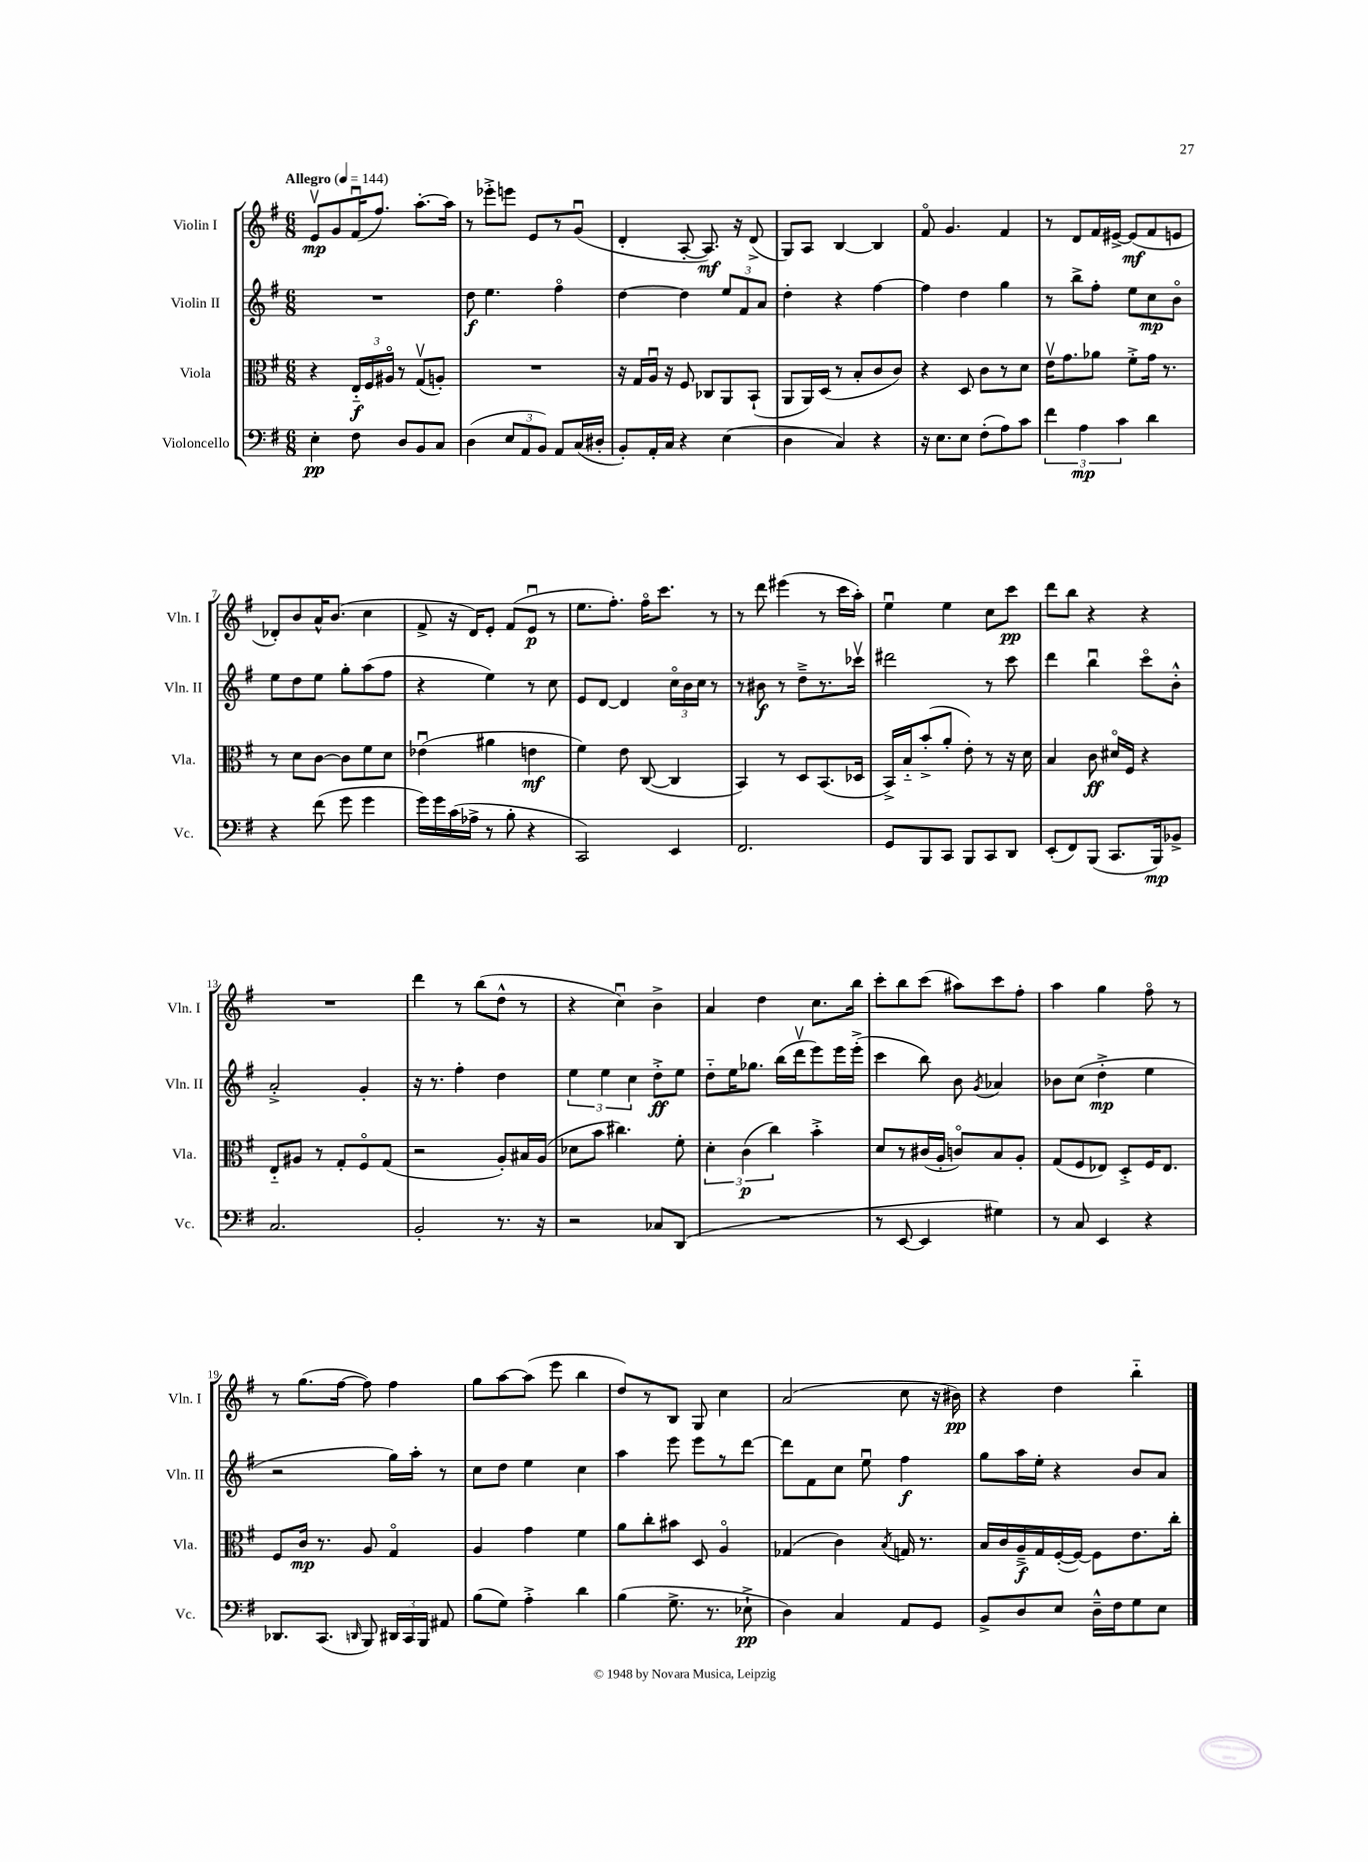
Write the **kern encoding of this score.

**kern	**dynam	**kern	**dynam	**kern	**dynam	**kern	**dynam
*part4	*part4	*part3	*part3	*part2	*part2	*part1	*part1
*staff4	*staff4	*staff3	*staff3	*staff2	*staff2	*staff1	*staff1
*I"Violoncello	*	*I"Viola	*	*I"Violin II	*	*I"Violin I	*
*I'Vc.	*	*I'Vla.	*	*I'Vln. II	*	*I'Vln. I	*
*clefF4	*	*clefC3	*	*clefG2	*	*clefG2	*
*k[f#]	*	*k[f#]	*	*k[f#]	*	*k[f#]	*
*M6/8	*	*M6/8	*	*M6/8	*	*M6/8	*
*MM144	*	*MM144	*	*MM144	*	*MM144	*
=1	=1	=1	=1	=1	=1	=1	=1
!	!	!	!	!	!	!LO:TX:a:B:t=Allegro	!
4E'\	pp	4r	.	2.r	.	8ev/L	mp
.	.	.	.	.	.	8g/	.
8F#\	.	24E/LL	f	.	.	(16f#u/K	.
.	.	24F#/	.	.	.	.	.
.	.	.	.	.	.	8.ff#/J)	.
.	.	24A#X/JJ	.	.	.	.	.
8D/L	.	8r	.	.	.	.	.
8BB/	.	(8Gv/L	.	.	.	[8.aa'\L	.
8C/J	.	8An'/J)	.	.	.	.	.
.	.	.	.	.	.	16aa\Jk]	.
=2	=2	=2	=2	=2	=2	=2	=2
(4D\	.	2.r	.	8dd\	f	8r	.
.	.	.	.	4.ee\	.	8eee-X'^\L	.
12E/L	.	.	.	.	.	8eeen\J	.
12AA/	.	.	.	.	.	.	.
.	.	.	.	.	.	8e/L	.
12BB/J)	.	.	.	.	.	.	.
8AA/L	.	.	.	4ff#\	.	8r	.
(16C/L	.	.	.	.	.	(8gu/J	.
16D#X'/JJ	.	.	.	.	.	.	.
=3	=3	=3	=3	=3	=3	=3	=3
8BB'/L)	.	16r	.	[4dd\	.	4d'/	.
.	.	16G/LL	.	.	.	.	.
16AA'/L	.	16Au/JJ	.	.	.	.	.
16C/JJ	.	16r	.	.	.	.	.
4r	.	8F#/	.	4dd\]	.	[8A'/	.
.	.	8C-X/L	.	.	.	8.A/])	mf
(4E\	.	8AA/	.	12ee/L	.	.	.
.	.	.	.	.	.	16r	.
.	.	.	.	12f#/	.	.	.
.	.	(8BB`/J	.	.	.	(8d^/	.
.	.	.	.	12a/J	.	.	.
=4	=4	=4	=4	=4	=4	=4	=4
4D\	.	8AA/L	.	4dd'\	.	8G/L)	.
.	.	16AA/L)	.	.	.	8A/J	.
.	.	(16D/JJ	.	.	.	.	.
4C/)	.	8r	.	4r	.	[4B/	.
.	.	8B'/L	.	.	.	.	.
4r	.	8c/	.	[4ff#\	.	4B/]	.
.	.	8c/J)	.	.	.	.	.
=5	=5	=5	=5	=5	=5	=5	=5
16r	.	4r	.	4ff#\]	.	8f#/	.
8.E\L	.	.	.	.	.	.	.
.	.	.	.	.	.	4.g/	.
8E\J	.	8D/	.	4dd\	.	.	.
(8F#'\L	.	8c\L	.	.	.	.	.
8A\)	.	8r	.	4gg\	.	4f#/	.
8c\J	.	8d\J	.	.	.	.	.
=6	=6	=6	=6	=6	=6	=6	=6
6f#\	.	16ev\KL	.	8r	.	8r	.
.	.	8.g\	.	.	.	.	.
.	.	.	.	8bb^\L	.	8d/L	.
6A\	mp	.	.	.	.	.	.
.	.	8a-X\J	.	8ff#'\J	.	16f#/L	.
.	.	.	.	.	.	[16e#X^/JJ	.
6c\	.	.	.	.	.	.	.
.	.	8f#'^\L	.	8ee\L	.	(8e#/L]	mf
4d\	.	16g\Jk	.	8cc\	mp	8f#/	.
.	.	8.r	.	.	.	.	.
.	.	.	.	8b\J	.	8en/J	.
!!LO:LB:g=z
=7	=7	=7	=7	=7	=7	=7	=7
4r	.	8r	.	8ee\L	.	8d-X'/L)	.
.	.	8d\L	.	8dd\	.	8b/	.
(8f#\	.	[8c\J	.	8ee\J	.	16a^^/K	.
.	.	.	.	.	.	(8.b/J	.
8g\	.	8c\L]	.	8gg'\L	.	.	.
4g\	.	8f#\	.	(8aa\	.	4cc\	.
.	.	8d\J	.	8ff#\J	.	.	.
=8	=8	=8	=8	=8	=8	=8	=8
16g\LL)	.	(4e-Xu\	.	4r	.	8f#^/	.
16g\	.	.	.	.	.	.	.
(16c\	.	.	.	.	.	16r	.
16A-X^\JJ	.	.	.	.	.	16d/KL)	.
8r	.	4a#X\	.	4ee\)	.	8e'/J	.
8B'\	.	.	.	.	.	(8f#/L	.
4r	.	4en\	mf	8r	.	8eu/J	p
.	.	.	.	8cc\	.	8r	.
=9	=9	=9	=9	=9	=9	=9	=9
2CC/)	.	4f#\)	.	8e/L	.	8.ee\L	.
.	.	.	.	[8d/J	.	.	.
.	.	.	.	.	.	8.ff#'\J)	.
.	.	8e\	.	4d/]	.	.	.
.	.	([8C/	.	.	.	16ff#\KL	.
.	.	.	.	.	.	8.ccc\J	.
4EE/	.	4C/]	.	24cc\LL	.	.	.
.	.	.	.	24b\	.	.	.
.	.	.	.	24cc\JJ	.	.	.
.	.	.	.	8r	.	8r	.
=10	=10	=10	=10	=10	=10	=10	=10
2.FF#/	.	4BB/)	.	8r	.	8r	.
.	.	.	.	8b#X\	f	8ddd\	.
.	.	8r	.	8r	.	(4eee#X\	.
.	.	8D/L	.	8dd~^\L	.	.	.
.	.	(8.BB/	.	8.r	.	8r	.
.	.	.	.	.	.	16ccc\LL	.
.	.	16D-X/Jk	.	16ccc-Xv\Jk	.	16aa'\JJ)	.
=11	=11	=11	=11	=11	=11	=11	=11
8GG/L	.	16BB^/LL)	.	2ddd#X\	.	4eeu\	.
.	.	16B/J	.	.	.	.	.
8BBB/	.	(8b'^/	.	.	.	.	.
8CC/J	.	8a'/J	.	.	.	4ee\	.
8BBB/L	.	8e'\)	.	.	.	.	.
8CC/	.	8r	.	8r	.	8cc\L	.
8DD/J	.	16r	.	8ccc\	.	8ccc\J	pp
.	.	16d\	.	.	.	.	.
=12	=12	=12	=12	=12	=12	=12	=12
(8EE'/L	.	4B/	.	4ddd\	.	8ddd\L	.
8FF#/)	.	.	.	.	.	8bb\J	.
(8BBB/J	.	8c\	ff	4bbu\	.	4r	.
8.CC/L	.	16d#X/LL	.	.	.	.	.
.	.	16F#/JJ	.	.	.	.	.
.	.	4r	.	8ccc\L	.	4r	.
16BBB/k)	mp	.	.	.	.	.	.
8BB-X^/J	.	.	.	8b'^^\J	.	.	.
!!LO:LB:g=z
=13	=13	=13	=13	=13	=13	=13	=13
2.C/	.	8E/L	.	2a'^/	.	2.r	.
.	.	8A#X/J	.	.	.	.	.
.	.	8r	.	.	.	.	.
.	.	8G'/L	.	.	.	.	.
.	.	8F#/	.	4g'/	.	.	.
.	.	(8G/J	.	.	.	.	.
=14	=14	=14	=14	=14	=14	=14	=14
2BB'/	.	2r	.	16r	.	4ddd\	.
.	.	.	.	8.r	.	.	.
.	.	.	.	4ff#'\	.	8r	.
.	.	.	.	.	.	(8bb\L	.
8.r	.	8A'/L)	.	4dd\	.	8dd^^\J	.
.	.	16B#X/L	.	.	.	8r	.
16r	.	(16A/JJ	.	.	.	.	.
=15	=15	=15	=15	=15	=15	=15	=15
2r	.	8d-X\L	.	6ee\	.	4r	.
.	.	8b\J	.	.	.	.	.
.	.	.	.	6ee\	.	.	.
.	.	4.cc#X\)	.	.	.	4ccu\)	.
.	.	.	.	6cc\	.	.	.
8C-X/L	.	.	.	8dd'^\L	ff	4b^\	.
(8DD/J	.	8f#'\	.	8ee\J	.	.	.
=16	=16	=16	=16	=16	=16	=16	=16
2.r	.	6d'\	.	8dd\L	.	4a/	.
.	.	.	.	16ee\K	.	.	.
.	.	(6c\	p	.	.	.	.
.	.	.	.	8.gg-X\J	.	.	.
.	.	.	.	.	.	4dd\	.
.	.	6cc\)	.	.	.	.	.
.	.	.	.	(16bb\LL	.	.	.
.	.	.	.	16dddv\J	.	.	.
.	.	4b'^\	.	8eee\)	.	8.cc\L	.
.	.	.	.	16eee\L	.	.	.
.	.	.	.	(16eee'^\JJ	.	16bb\Jk	.
=17	=17	=17	=17	=17	=17	=17	=17
8r	.	8d/L	.	4ccc\	.	8ccc'\L	.
[8EE/	.	8r	.	.	.	8bb\	.
4EE/]	.	(16c#X/L	.	8bb\)	.	(8ccc\J	.
.	.	16A'/JJ	.	.	.	.	.
.	.	8cn/L)	.	8b\	.	8aa#X\L)	.
.	.	.	.	8qg/	.	.	.
4G#X\)	.	8B/	.	4a-X/	.	8ccc\	.
.	.	8A'/J	.	.	.	8ff#'\J	.
=18	=18	=18	=18	=18	=18	=18	=18
8r	.	(8G/L	.	8b-X\L	.	4aa\	.
8C/	.	8F#/	.	(8cc\J	.	.	.
4EE/	.	8E-X/J)	.	4dd'^\	mp	4gg\	.
.	.	8D'^/L	.	.	.	.	.
4r	.	16F#/K	.	4ee\	.	8ff#\	.
.	.	8.E-/J	.	.	.	.	.
.	.	.	.	.	.	8r	.
!!LO:LB:g=z
=19	=19	=19	=19	=19	=19	=19	=19
8.DD-X/L	.	8F#/L	.	2r	.	8r	.
.	.	16c/Jk	mp	.	.	(8.gg\L	.
(8.CC/J	.	8.r	.	.	.	.	.
.	.	.	.	.	.	[16ff#\Jk	.
16qqDDn/	.	.	.	.	.	.	.
8BBB/)	.	8A/	.	.	.	8ff#\])	.
24DD#X/LL	.	4G/	.	16gg\LL)	.	4ff#\	.
24CC/	.	.	.	.	.	.	.
.	.	.	.	16aa'\JJ	.	.	.
24BBB/JJ	.	.	.	.	.	.	.
8AA#X/	.	.	.	8r	.	.	.
=20	=20	=20	=20	=20	=20	=20	=20
(8B\L	.	4A/	.	8cc\L	.	8gg\L	.
8G\J)	.	.	.	8dd\J	.	[8aa\	.
4A'^\	.	4g\	.	4ee\	.	(8aa\J]	.
.	.	.	.	.	.	8eee\	.
4d\	.	4f#\	.	4cc\	.	4bb\	.
=21	=21	=21	=21	=21	=21	=21	=21
(4B\	.	8a\L	.	4aa\	.	8dd/L)	.
.	.	8cc'\	.	.	.	8r	.
8.G^\	.	8b#X\J	.	8eee\	.	8B/J	.
.	.	8D/	.	8eee\L	.	8G/	.
8.r	.	.	.	.	.	.	.
.	.	4A/	.	8r	.	4cc\	.
8E-X`^\	pp	.	.	[8ddd\J	.	.	.
=22	=22	=22	=22	=22	=22	=22	=22
4D\)	.	(4G-X/	.	8ddd\L]	.	(2a/	.
.	.	.	.	8f#\	.	.	.
4C/	.	4c\)	.	8cc\J	.	.	.
.	.	.	.	8eeu\	.	.	.
.	.	8qB/	.	.	.	.	.
8AA/L	.	16Gn/	.	4ff#\	f	8cc\	.
.	.	8.r	.	.	.	.	.
8GG/J	.	.	.	.	.	16r	.
.	.	.	.	.	.	16b#X\)	pp
=23	=23	=23	=23	=23	=23	=23	=23
8BB^/L	.	16B/LL	.	8gg\L	.	4r	.
.	.	16c/	.	.	.	.	.
8D/	.	16A~^/	f	16aa\L	.	.	.
.	.	16G/	.	16ee'\JJ	.	.	.
8E/J	.	([16F#'/	.	4r	.	4dd\	.
.	.	16F#/JJ_)	.	.	.	.	.
16D~^^\LL	.	8F#\L]	.	.	.	.	.
16F#\J	.	.	.	.	.	.	.
8G\	.	8.e\	.	8b/L	.	4bb\	.
8E\J	.	.	.	8a/J	.	.	.
.	.	16cc'\Jk	.	.	.	.	.
==	==	==	==	==	==	==	==
*-	*-	*-	*-	*-	*-	*-	*-
